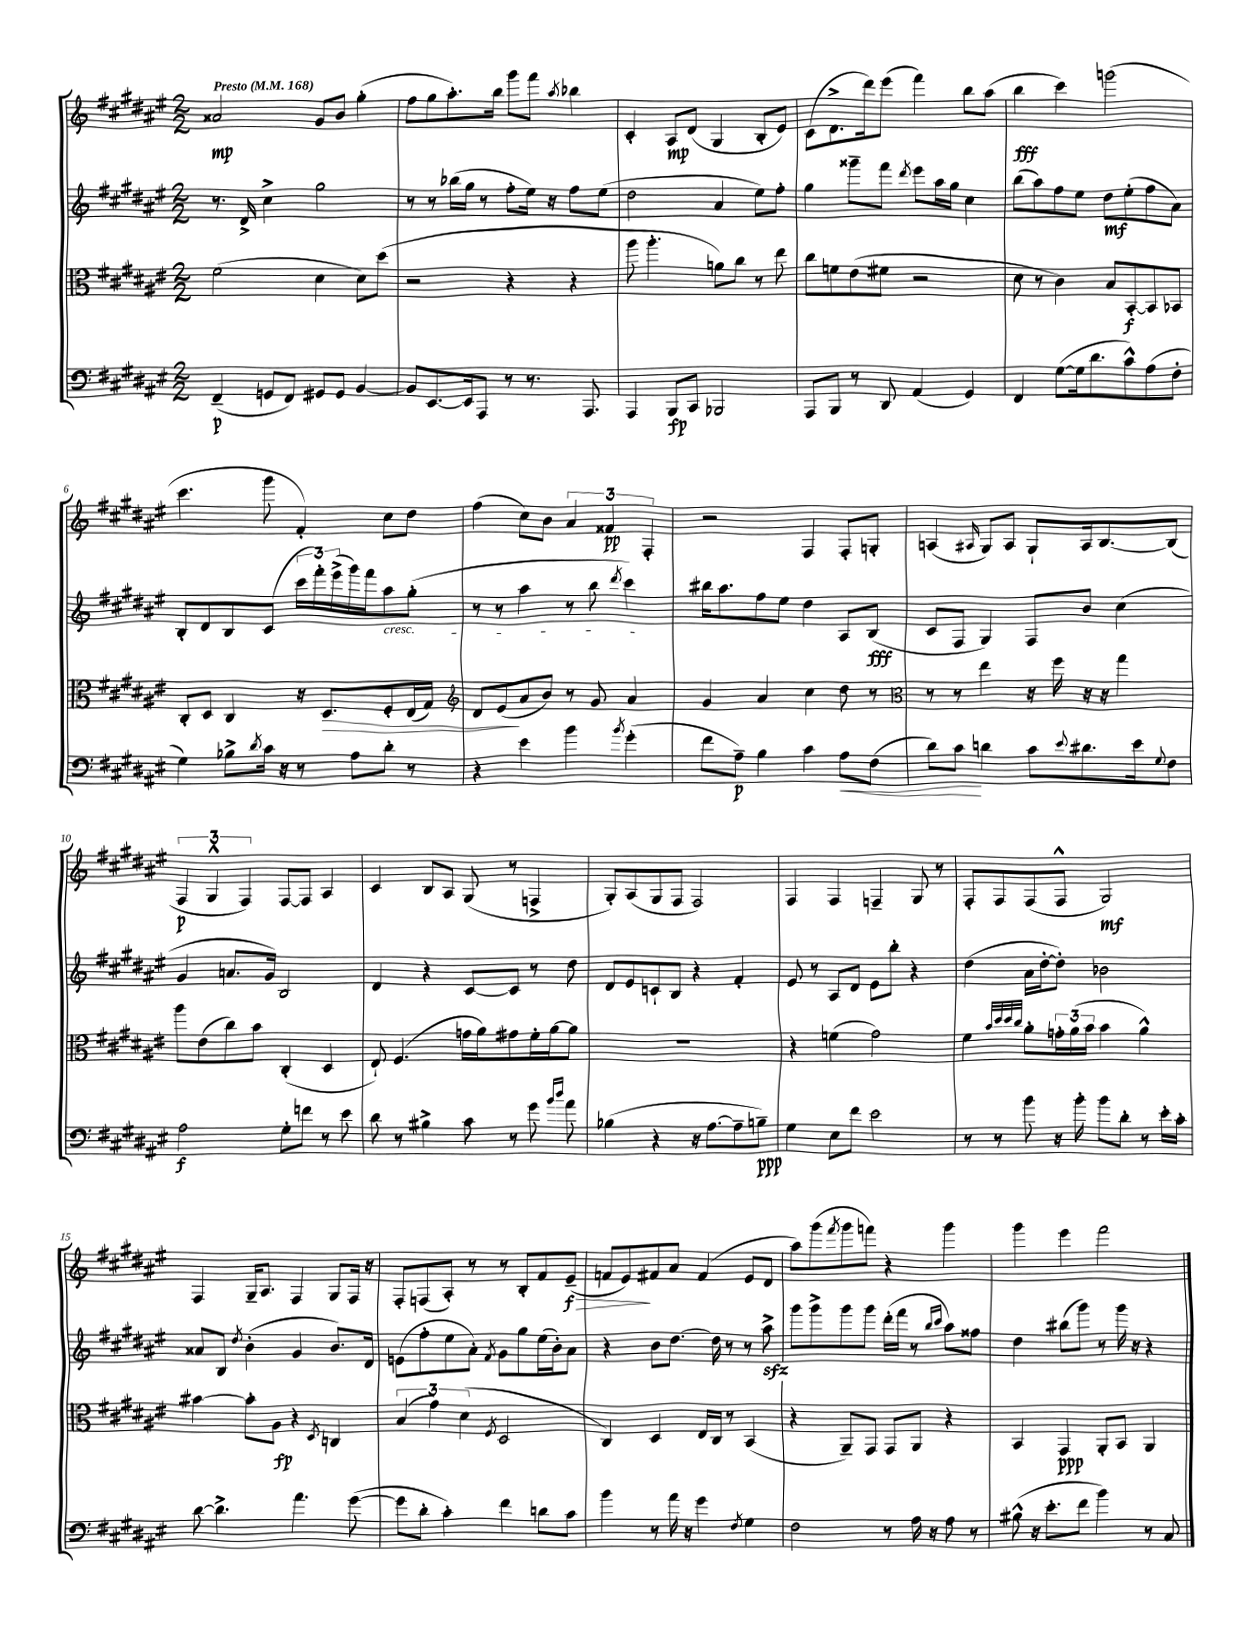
<<
\new StaffGroup <<
\new Staff = "s0" {
    \clef treble \key fis \major \numericTimeSignature \time 2/2 \tempo "Presto" 4 = 168
    aisis'2\mp gis'8 b'8 gis''4-.( |
    fis''8 gis''8 ais''8.-.) b''16 gis'''8 fis'''8 \acciaccatura { ais''8 } bes''4 |
    cis'4-. ais8\mp dis'8( gis4 b8-. eis'8) |
    cis'8( dis'8.-> dis'''16) eis'''8( fis'''4) b''8 ais''8( |
    b''4\fff cis'''4) g'''2( |
    cis'''4. gis'''8 fis'4-.) cis''8 dis''8 |
    fis''4( cis''8) b'8 \tuplet 3/2 { ais'4 fisis'4\pp fis4-. } |
    r2 fis4 fis8-. g8-. |
    a4( \grace { ais16 } gis8) ais8 gis8-! ais16 b8.~ b8( |
    \tuplet 3/2 { fis4\p gis4-^ fis4) } fis8~ fis8 ais4 |
    cis'4 b8 ais8 gis8( r8 f4-> |
    gis8-.) ais8( gis8 fis8 fis2) |
    fis4 fis4 f4-- gis8 r8 |
    fis8-. fis8 fis8( fis8-^ gis2\mf) |
    fis4 gis16-- ais8. fis4 gis8 fis16 r16 |
    fis8-. f8( ais8-.) r8 r8 b8-. fis'8 eis'8--\f\>( |
    f'8 eis'8\!) fis'8 ais'8 fis'4( eis'8 dis'8 |
    ais''8) gis'''8( \acciaccatura { fis'''8 } gis'''8 f'''8) r4 gis'''4 |
    gis'''4 eis'''4 fis'''2 \bar "|." |
}
\new Staff = "s1" {
    \clef treble \key fis \major \numericTimeSignature \time 2/2
    r8. dis'16-> cis''4-> gis''2 |
    r8 r8 bes''16( gis''16 r8 fis''8-. eis''16) r16 fis''8 eis''8( |
    dis''2 ais'4 eis''8) fis''8-. |
    gis''4 gisis'''8-- fis'''8 \acciaccatura { dis'''8 } eis'''8 ais''16 gis''16 cis''4 |
    b''8( ais''8) fis''8 eis''8 dis''8\mf eis''8-.( fis''8 ais'8) |
    b8-. dis'8 b8 cis'8( \tuplet 3/2 { cis'''16 fis'''16-.) eis'''16->( } gis'''16) fis'''16 ais''8\cresc gis''8-.( |
    r8 r8 ais''4 r8 b''8 \acciaccatura { dis'''8 } cis'''4\!) |
    bis''16 ais''8. fis''8 eis''8 dis''4 ais8 b8\fff( |
    cis'8 fis8 gis4) fis8 b'8 cis''4( |
    gis'4 a'8. gis'16) b2 |
    dis'4 r4 cis'8~ cis'8 r8 dis''8 |
    dis'8 eis'8 c'8-! b8 r4 fis'4-. |
    eis'8 r8 ais8 dis'8 eis'8 b''8-. r4 |
    dis''4( ais'16 dis''16~-. dis''8-.) bes'2 |
    aisis'8 b8 \acciaccatura { dis''8 } b'4-.( gis'4 b'8.) dis'16 |
    e'8( fis''8-. eis''8 ais'8-.) \acciaccatura { fis'8 } gis'8 gis''8 eis''16( b'16-.) ais'8 |
    r4 b'8 dis''8.~ dis''16 r8 r8 ais''8->\sfz |
    gis'''8 gis'''8-> gis'''8 gis'''8 dis'''16-.( fis'''16 r8 \grace { b''16 cis'''16 } ais''8) fisis''8 |
    dis''4 bis''8( gis'''8) r8 gis'''16 r16 r4 \bar "|." |
}
\new Staff = "s2" {
    \clef alto \key fis \major \numericTimeSignature \time 2/2
    fis'2( dis'4 dis'8) dis''8( |
    r2 r4 r4 |
    ais''8 ais''4.-. a'8) cis''8 r8 eis''8 |
    cis''8 f'8 eis'8( fis'8 r2 |
    dis'8 r8 cis'4) b8 b,8~-.\f b,8 bes,8 |
    cis8-. dis8 cis4 r16 dis8.\> fis8-. eis16( gis16) |
    \clef treble dis'8 eis'8\!( ais'8 b'8) r8 gis'8 ais'4 |
    gis'4 ais'4 cis''4 dis''8 r8 |
    \clef alto r8 r8 eis''4 r16 fis''16 r16 r16 gis''4 |
    ais''8 eis'8( cis''8) b'8 cis4-.( dis4 |
    eis8-!) fis4.( g'16 ais'16) gis'8 fis'16-. ais'16~ ais'8 |
    R1 |
    r4 f'4( gis'2) |
    fis'4 \grace { b'32 dis''32 dis''32 cis''32 } ais'8-. \tuplet 3/2 { g'16-. ais'16( b'16 } b'4 ais'4-^) |
    bis'4~ bis'8-. ais8\fp r4 \acciaccatura { dis8 } c4 |
    \tuplet 3/2 { b4( gis'4) dis'4( } \acciaccatura { fis8 } dis2 |
    cis4) dis4 eis16 cis16 r8 b,4( |
    r4 ais,8--) gis,8 gis,8 ais,8 r4 |
    b,4 gis,4\ppp ais,8-. b,8 ais,4 \bar "|." |
}
\new Staff = "s3" {
    \clef bass \key fis \major \numericTimeSignature \time 2/2
    fis,4--\p( g,8 fis,8) gis,8 gis,8 b,4~ |
    b,8 eis,8.~ eis,16 ais,,8 r8 r8. ais,,8. |
    ais,,4 b,,8\fp cis,8 bes,,2 |
    ais,,8 b,,8 r8 dis,8 ais,4( gis,4) |
    fis,4 gis8~( gis16 dis'8. cis'8-^) ais8( fis8-. |
    gis4) bes8-> \acciaccatura { dis'8 } cis'16 r16 r8 ais8 dis'8-. r8 |
    r4 eis'4 b'4 \acciaccatura { b'8 } gis'4-.( |
    fis'8 ais8--\p) b4 cis'4 ais8\< fis8( |
    dis'8) cis'8\! d'4 cis'8 \appoggiatura { eis'8 } dis'8. eis'16 \appoggiatura { gis8 } fis8 |
    ais2\f gis8-. f'8 r8 eis'8 |
    dis'8 r8 bis4-> cis'8 r8 gis'8 \grace { b'16 dis''16 } ais'8 |
    bes4( r4 r16 ais8.~ ais8-- b8--\ppp) |
    gis4 eis8 fis'8 eis'2 |
    r8 r8 b'8 r16 b'16-. b'8 dis'8-. r8 eis'16-. cis'16-. |
    dis'8~ dis'4.-> ais'4. gis'8~( |
    gis'8 dis'8-. cis'4-.) fis'4 d'8 cis'8 |
    b'4 r8 ais'16 r16 gis'4 \acciaccatura { fis8 } gis4 |
    fis2 r8 ais16 r16 ais8 r8 |
    bis8-^( r16 eis'8.-. fis'8 b'4) r8 cis8 \bar "|." |
}
>>
>>
